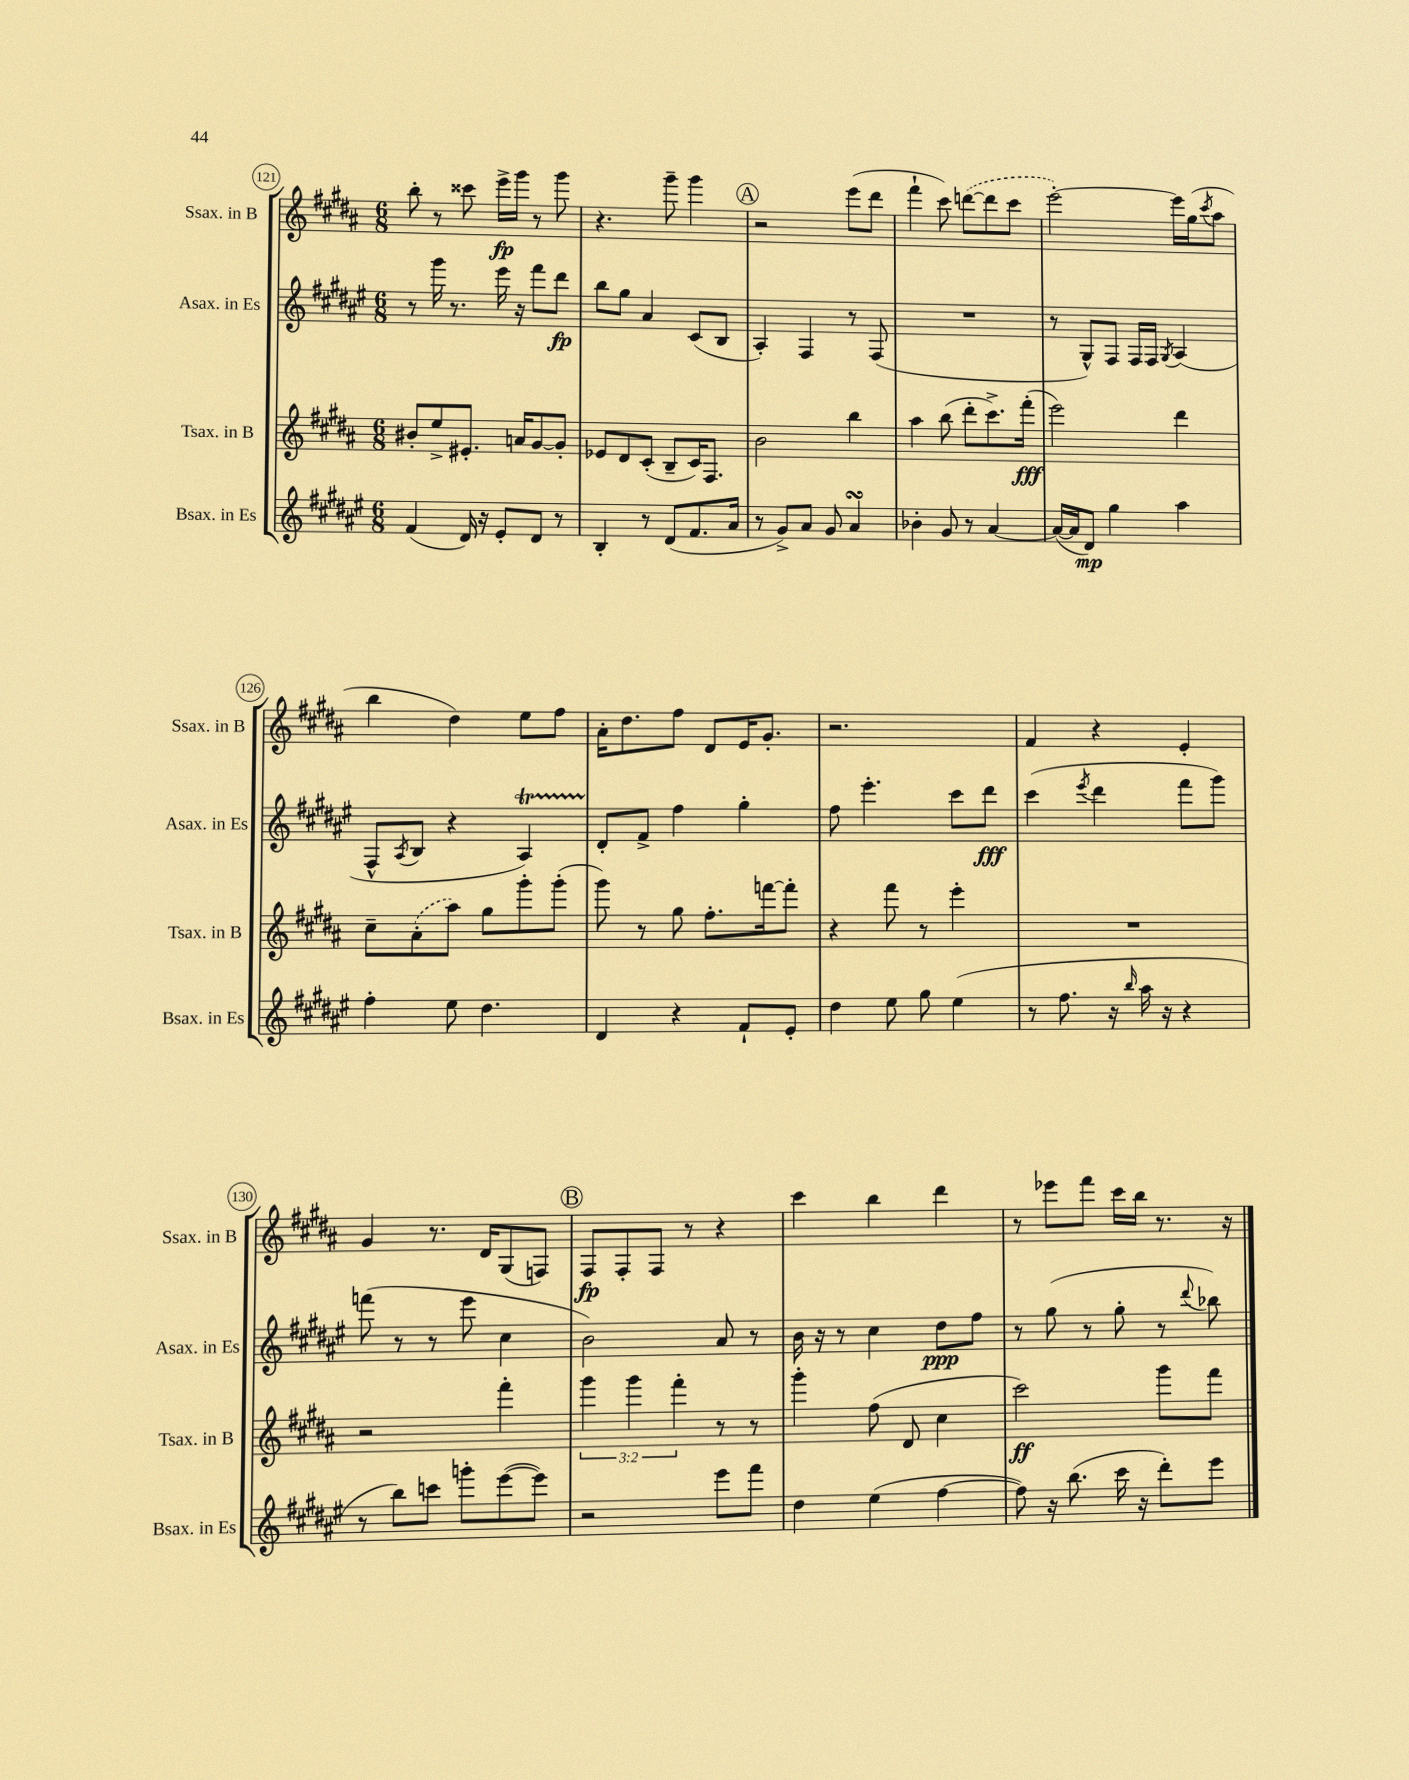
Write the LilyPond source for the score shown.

<<
\new StaffGroup <<
\new Staff = "s0" \with { instrumentName = "Ssax. in B" shortInstrumentName = "Ssax. in B" } {
    \clef treble \key b \major \numericTimeSignature \time 6/8
    b''8-. r8 cisis'''8 e'''16->\fp gis'''16 r8 gis'''8 |
    r4. gis'''8-- gis'''4 |
    \mark \markup { \circle "A" } r2 e'''8( dis'''8 |
    fis'''4-! cis'''8) \once \slurDashed d'''8~( d'''8 cis'''8 |
    e'''2~-.) e'''16 gis''16( \acciaccatura { cis'''8 } ais''8 |
    b''4 dis''4) e''8 fis''8 |
    ais'16-. dis''8. fis''8 dis'8 e'16 gis'8.-. |
    r2. |
    fis'4 r4 e'4-. |
    gis'4 r8. dis'16 gis8( f8) |
    \mark \markup { \circle "B" } fis8\fp fis8-. fis8 r8 r4 |
    cis'''4 b''4 dis'''4 |
    r8 ees'''8 fis'''8 cis'''16 b''16 r8. r16 \bar "|." |
}
\new Staff = "s1" \with { instrumentName = "Asax. in Es" shortInstrumentName = "Asax. in Es" } {
    \clef treble \key fis \major \numericTimeSignature \time 6/8
    r8 gis'''16 r8. eis'''16 r16 fis'''8 dis'''8\fp |
    b''8 gis''8 ais'4 cis'8( b8 |
    \mark \markup { \circle "A" } ais4-.) fis4 r8 fis8( |
    R2. |
    r8 gis8-^) fis8 fis16 fis16 \acciaccatura { gis8 } ais4( |
    fis8-^ \acciaccatura { ais8 } b8 r4 ais4\startTrillSpan) |
    dis'8-.\stopTrillSpan fis'8-> fis''4 gis''4-. |
    fis''8 eis'''4.-. cis'''8 dis'''8\fff |
    cis'''4( \acciaccatura { eis'''8 } dis'''4 fis'''8 gis'''8) |
    f'''8( r8 r8 eis'''8 cis''4 |
    \mark \markup { \circle "B" } b'2) ais'8 r8 |
    b'16 r16 r8 cis''4 dis''8\ppp fis''8 |
    r8 gis''8( r8 gis''8-. r8 \appoggiatura { dis'''8 } bes''8) \bar "|." |
}
\new Staff = "s2" \with { instrumentName = "Tsax. in B" shortInstrumentName = "Tsax. in B" } {
    \clef treble \key b \major \numericTimeSignature \time 6/8 \override Staff.TupletNumber.text = #tuplet-number::calc-fraction-text
    bis'8-. e''8-> eis'8.-. a'16 gis'8~ gis'8-. |
    ees'8 dis'8 cis'8-.( b8-- cis'16) fis8. |
    \mark \markup { \circle "A" } b'2 b''4 |
    ais''4 b''8( dis'''8-. cis'''8.->) fis'''16-.\fff( |
    e'''2) dis'''4 |
    cis''8-- \once \slurDashed ais'8-.( ais''8) gis''8 gis'''8-. gis'''8-.( |
    gis'''8) r8 gis''8 fis''8.-. f'''16~ f'''8-. |
    r4 fis'''8 r8 e'''4-. |
    R2. |
    r2 fis'''4-. |
    \mark \markup { \circle "B" } \tuplet 3/2 { gis'''4 gis'''4 fis'''4-. } r8 r8 |
    gis'''4-. fis''8( dis'8 cis''4 |
    cis'''2\ff) gis'''8 fis'''8 \bar "|." |
}
\new Staff = "s3" \with { instrumentName = "Bsax. in Es" shortInstrumentName = "Bsax. in Es" } {
    \clef treble \key fis \major \numericTimeSignature \time 6/8
    fis'4( dis'16) r16 eis'8-. dis'8 r8 |
    b4-. r8 dis'8( fis'8. ais'16 |
    \mark \markup { \circle "A" } r8 gis'8->) ais'8 gis'8 ais'4\turn |
    bes'4-. gis'8 r8 ais'4~ |
    ais'16~( ais'16 dis'8\mp) gis''4 ais''4 |
    fis''4-. eis''8 dis''4. |
    dis'4 r4 fis'8-! eis'8-. |
    dis''4 eis''8 gis''8 eis''4( |
    r8 fis''8. r16 \grace { b''16 } ais''16 r16 r4 |
    r8 b''8) c'''8 g'''8-. eis'''8~( eis'''8) |
    \mark \markup { \circle "B" } r2 eis'''8 fis'''8 |
    dis''4 eis''4( fis''4~ |
    fis''8) r16 b''8.( cis'''16 r16 dis'''8-.) eis'''8 \bar "|." |
}
>>
>>
\layout { \context { \Score currentBarNumber = #121 \override BarNumber.stencil = #(make-stencil-circler 0.1 0.3 ly:text-interface::print) } }
